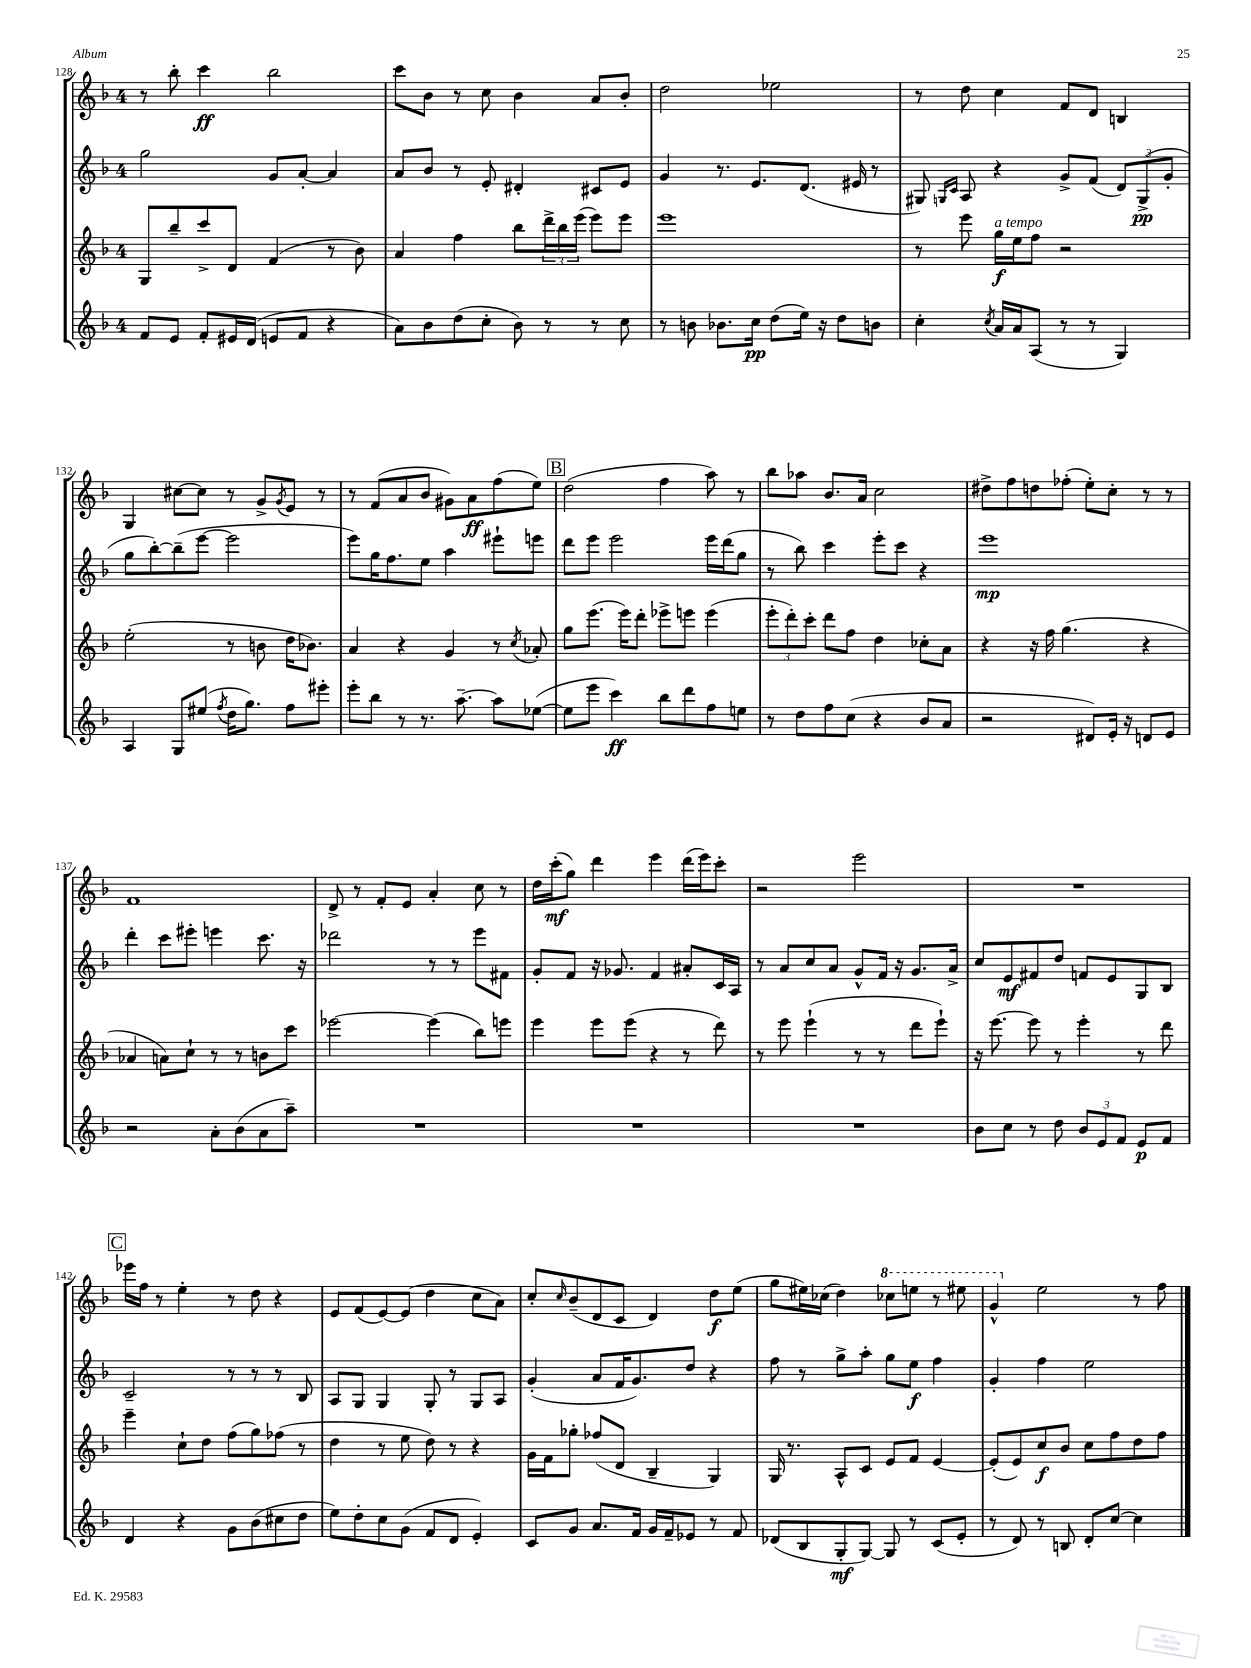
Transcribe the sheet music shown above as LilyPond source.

<<
\new StaffGroup <<
\new Staff = "s0" {
    \clef treble \key f \major \once \override Staff.TimeSignature.style = #'single-digit \time 4/4
    r8 bes''8-. c'''4\ff bes''2 |
    c'''8 bes'8 r8 c''8 bes'4 a'8 bes'8-. |
    d''2 ees''2 |
    r8 d''8 c''4 f'8 d'8 b4 |
    g4 cis''8~ cis''8 r8 g'8-> \acciaccatura { g'8 } e'8 r8 |
    r8 f'8( a'8 bes'8 gis'8) a'8\ff f''8( e''8) |
    \mark \markup { \box "B" } d''2( f''4 a''8) r8 |
    bes''8 aes''8 bes'8. a'16 c''2 |
    dis''8-> f''8 d''8 fes''8-.( e''8-.) c''8-. r8 r8 |
    f'1 |
    d'8-> r8 f'8-. e'8 a'4-. c''8 r8 |
    d''16 c'''16-.\mf( g''8) d'''4 e'''4 d'''16( e'''16) c'''8-. |
    r2 e'''2 |
    R1 |
    \mark \markup { \box "C" } ees'''16 f''16 r8 e''4-. r8 d''8 r4 |
    e'8 f'8( e'8~) e'8( d''4 c''8 a'8) |
    c''8-. \grace { c''16 } bes'8--( d'8 c'8 d'4) d''8\f e''8( |
    g''8 eis''16) ces''16( d''4) \ottava #1 ces'''8 e'''!8 r8 eis'''8 |
    g''4-^ \ottava #0 e''2 r8 f''8 \bar "|." |
}
\new Staff = "s1" {
    \clef treble \key f \major \once \override Staff.TimeSignature.style = #'single-digit \time 4/4
    g''2 g'8 a'8~-. a'4 |
    a'8 bes'8 r8 e'8-. dis'4-. cis'8 e'8 |
    g'4 r8. e'8. d'8.( eis'16 r8 |
    gis8) \grace { g16 c'16 } a8 r4 g'8-> f'8( \tuplet 3/2 { d'8) g8->\pp( g'8-. } |
    g''8 bes''8~-.) bes''8--( e'''8~ e'''2 |
    e'''8) g''16 f''8. e''8 a''4 eis'''8-! e'''8 |
    \mark \markup { \box "B" } d'''8 e'''8 e'''2 e'''16 d'''16( g''8 |
    r8 bes''8) c'''4 e'''8-. c'''8 r4 |
    e'''1\mp |
    d'''4-. c'''8 eis'''8-. e'''4 c'''8. r16 |
    des'''2 r8 r8 e'''8 fis'8 |
    g'8-. f'8 r16 ges'8. f'4 ais'8-. c'16 a16 |
    r8 a'8 c''8 a'8 g'8-^ f'16 r16 g'8. a'16-> |
    c''8 e'8\mf fis'8 d''8 f'8 e'8 g8 bes8 |
    \mark \markup { \box "C" } c'2-- r8 r8 r8 bes8 |
    a8 g8 g4 g8-. r8 g8 a8 |
    g'4-.( a'8 f'16 g'8.) d''8 r4 |
    f''8 r8 g''8-> a''8-. g''8 e''8\f f''4 |
    g'4-. f''4 e''2 \bar "|." |
}
\new Staff = "s2" {
    \clef treble \key f \major \once \override Staff.TimeSignature.style = #'single-digit \time 4/4
    g8 bes''8-- c'''8-> d'8 f'4( r8 bes'8) |
    a'4 f''4 bes''8 \tuplet 3/2 { d'''16-> bes''16 e'''16( } e'''8) e'''8 |
    e'''1 |
    r8 e'''8 g''16\f^\markup { \italic "a tempo" } e''16 f''8 r2 |
    e''2-.( r8 b'8 d''16 bes'8.) |
    a'4 r4 g'4 r8 \acciaccatura { c''8 } aes'8-. |
    \mark \markup { \box "B" } g''8 e'''8.( e'''16) d'''8-. ees'''8-> e'''8 e'''4( |
    \tuplet 3/2 { e'''8-. d'''8-.) c'''8-. } d'''8 f''8 d''4 ces''8-. a'8 |
    r4 r16 f''16 g''4.( r4 |
    aes'4 a'8) c''8-! r8 r8 b'8 c'''8 |
    ees'''2~ ees'''4( bes''8) e'''8 |
    e'''4 e'''8 e'''8( r4 r8 d'''8) |
    r8 e'''8 e'''4-!( r8 r8 d'''8 e'''8-!) |
    r16 e'''8.~ e'''8 r8 e'''4-. r8 d'''8 |
    \mark \markup { \box "C" } e'''4-- c''8-! d''8 f''8( g''8) fes''8( r8 |
    d''4 r8 e''8 d''8) r8 r4 |
    g'16 f'16 ges''8-. fes''8( d'8 bes4-- g4) |
    g16 r8. a8-^ c'8 e'8 f'8 e'4~ |
    e'8-.( e'8) c''8\f bes'8 c''8 f''8 d''8 f''8 \bar "|." |
}
\new Staff = "s3" {
    \clef treble \key f \major \once \override Staff.TimeSignature.style = #'single-digit \time 4/4
    f'8 e'8 f'8-. eis'16 d'16( e'8 f'8 r4 |
    a'8) bes'8 d''8( c''8-. bes'8) r8 r8 c''8 |
    r8 b'8 bes'8. c''16\pp d''8( e''16) r16 d''8 b'8 |
    c''4-. \acciaccatura { c''8 } a'16 a'16 a8( r8 r8 g4) |
    a4 g8 eis''8( \acciaccatura { f''8 } d''16 g''8.) f''8 eis'''8-. |
    e'''8-. bes''8 r8 r8. a''8.~-- a''8 ees''8~( |
    \mark \markup { \box "B" } ees''8 e'''8 c'''4\ff) bes''8 d'''8 f''8 e''8 |
    r8 d''8 f''8 c''8( r4 bes'8 a'8 |
    r2 dis'8) e'16-. r16 d'8 e'8 |
    r2 a'8-. bes'8( a'8 a''8--) |
    R1 |
    R1 |
    R1 |
    bes'8 c''8 r8 d''8 \tuplet 3/2 { bes'8 e'8 f'8 } e'8\p f'8 |
    \mark \markup { \box "C" } d'4 r4 g'8 bes'8( cis''8 d''8 |
    e''8) d''8-. c''8 g'8( f'8 d'8 e'4-.) |
    c'8 g'8 a'8. f'16 g'16 f'16-- ees'8 r8 f'8 |
    des'8( bes8 g8-.\mf g8~) g8 r8 c'8( e'8-. |
    r8 d'8) r8 b8 d'8-. c''8~ c''4 \bar "|." |
}
>>
>>
\layout { \context { \Score currentBarNumber = #128 } }
